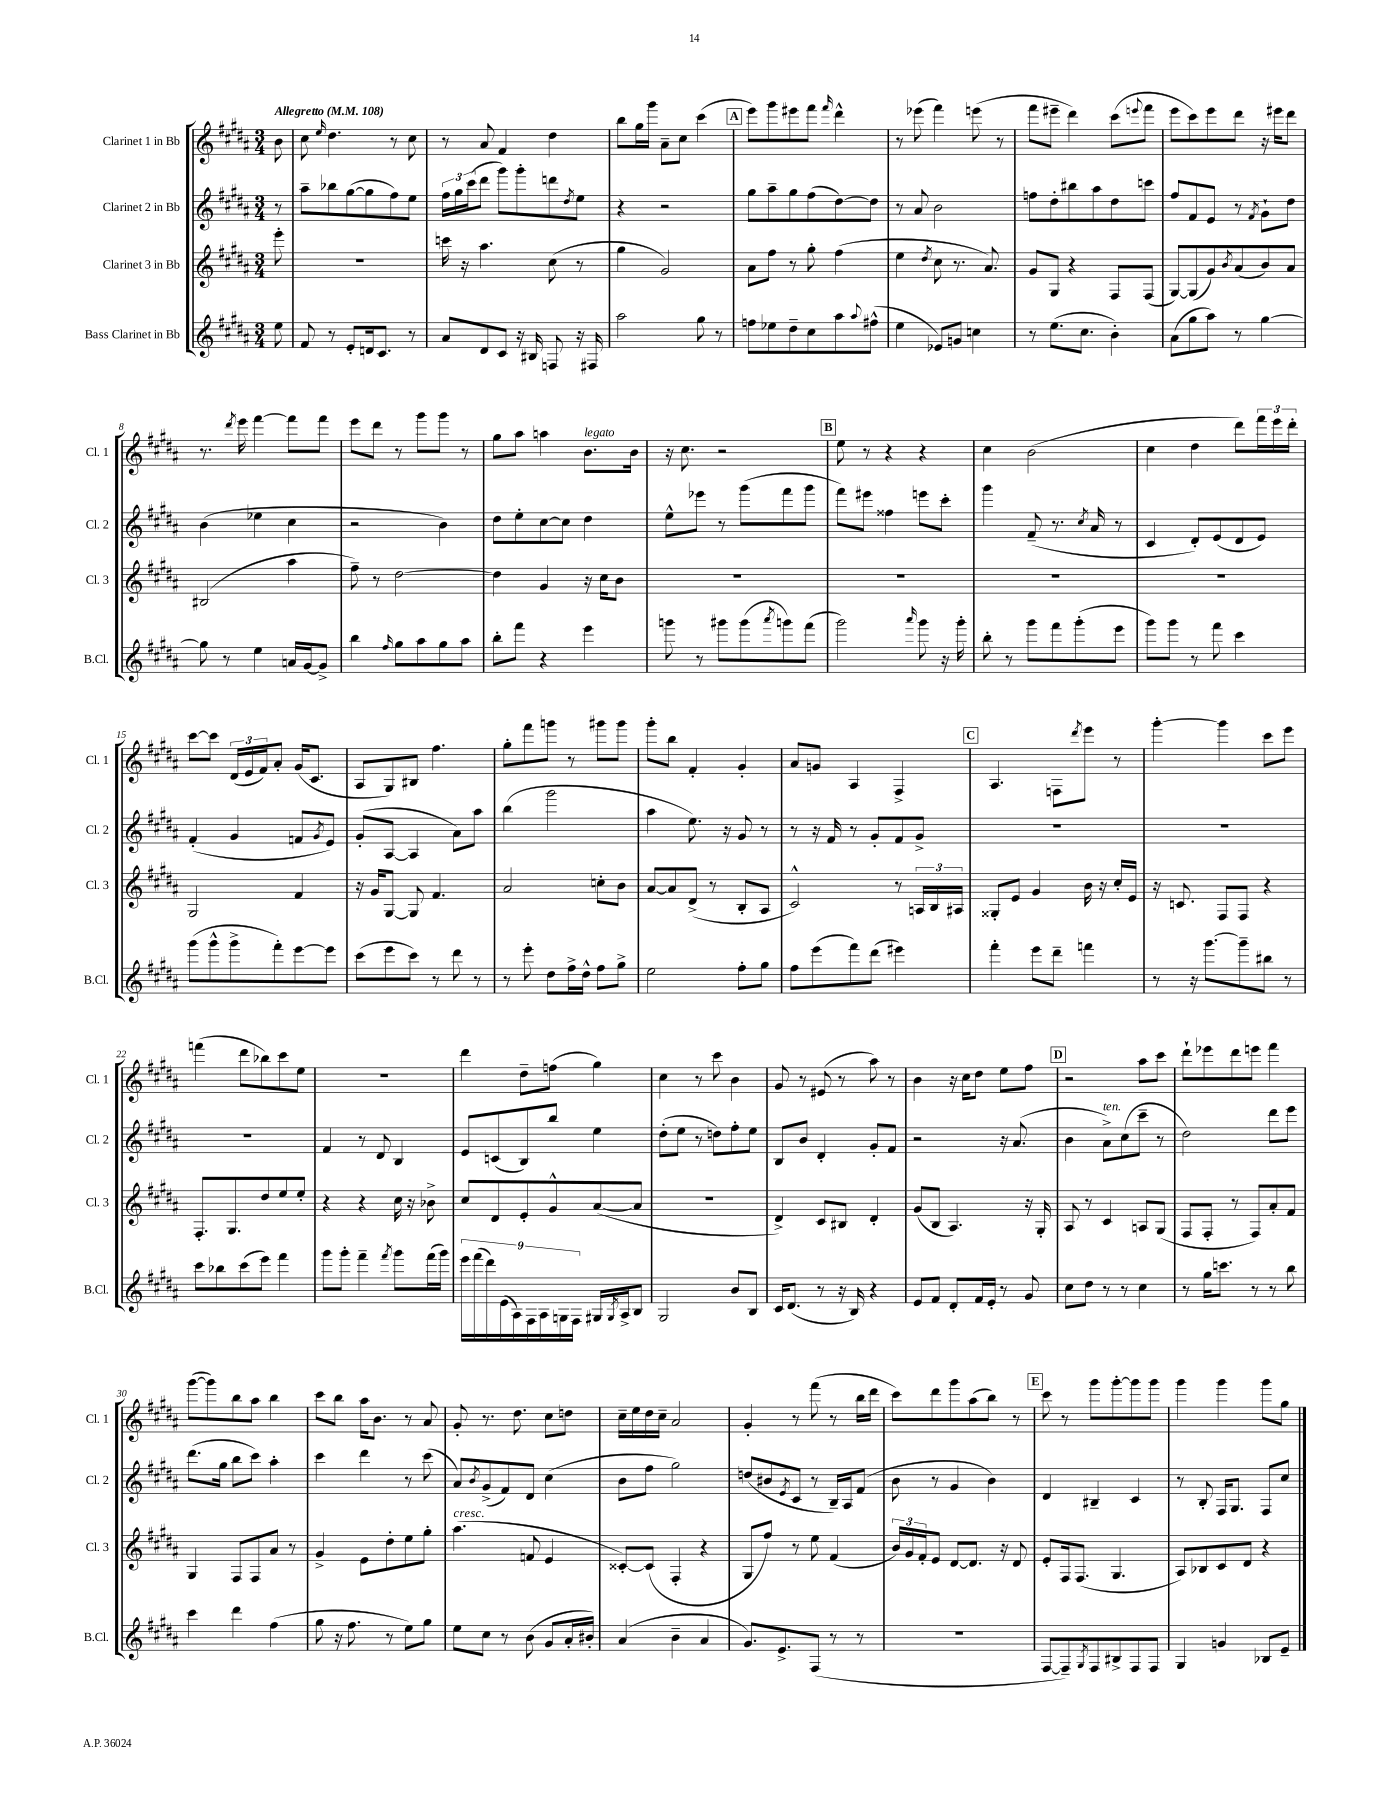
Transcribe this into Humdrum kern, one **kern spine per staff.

**kern	**kern	**kern	**kern
*staff4	*staff3	*staff2	*staff1
*clefG2	*clefG2	*clefG2	*clefG2
*k[f#c#g#d#a#]	*k[f#c#g#d#a#]	*k[f#c#g#d#a#]	*k[f#c#g#d#a#]
*M3/4	*M3/4	*M3/4	*M3/4
*MM108	*MM108	*MM108	*MM108
8ee\	8eee'\	8r	8b\
=	=	=	=
8f#/	2.r	8aa#~\L	8cc#\
.	.	.	16qqee/
8r	.	8bb-\	4.dd#\
8e'/L	.	([8gg#\	.
16d/k	.	8gg#\]	.
8.c#/J	.	.	.
.	.	8ff#\)	8r
8r	.	8ee\J	8cc#\
=	=	=	=
8a#/L	16ccc\	24ff#\LL	8r
.	.	24gg#\	.
.	16r	.	.
.	.	(24ccc#\J	.
8d#/	4.aa#\	8ddd#\J	8a#/
8c#/J	.	8ggg#\L)	4f#/
16r	.	8ggg#'\	.
16B#/	.	.	.
8F/	(8cc#\	8ddd\	4dd#\
.	.	8qdd#/	.
16r	8r	8ee\J	.
16F#/	.	.	.
=	=	=	=
2aa#\	4gg#\	4r	8bb\L
.	.	.	16gg#\L
.	.	.	16ggg#\JJ
.	2g#/)	2r	8a#~\L
.	.	.	8cc#\J
8gg#\	.	.	(4ccc#\
8r	.	.	.
=	=	=	=
8ff\L	8a#\L	8gg#\L	8eee\L)
8ee-\	8ff#\J	8aa#~\	8ggg#\
8dd#~\	8r	8gg#\	8eee#\
8cc#\	8gg#'\	(8ff#\	8fff#\J
.	.	.	16qqfff#/
8aa#\	(4ff#\	[8dd#\)	4ddd#^^\
8qqaa#/	.	.	.
(8ff#^^\J	.	8dd#\]J	.
=	=	=	=
4ee\	4ee\	8r	8r
.	.	8a#/	(8eee-\
.	8qdd#/	.	.
8e-/L)	8cc#\	2b\	4fff#\)
8g/J	8.r	.	.
4cc\	.	.	(8eee\
.	8.a#/)	.	.
.	.	.	8r
=	=	=	=
8r	8g#/L	8ff\L	8fff#\L
(8.ee\L	8G#/J	8dd#'\	8eee#~\J
.	4r	8bb#\	4ddd#\)
8.cc#\J	.	.	.
.	.	8aa#\	.
4b'\)	8F#/L	8dd#\	(8ccc#\L
.	.	.	8qqeee/
.	(8F#/J	8ccc\J	8fff#\J
=	=	=	=
(8a#\L	[8G#/L)	8ff#/L	8eee\L
8gg#\	(8G#/]	8f#/	8ccc#\)
8aa#\J)	8g#/)	8e/J	8eee\
.	8qb/	.	.
8r	(8a#/	8r	8ddd#\J
.	.	8qf#/	.
[4gg#\	8b/)	8g#`\L	16r
.	.	.	16eee#\LK
.	8a#/J	8dd#\J	8ddd#\J
=	=	=	=
8gg#\]	(2B#/	(4b\	8.r
8r	.	.	.
.	.	.	8qddd#/
.	.	.	16eee\
4ee\	.	4ee-\	[4fff#\
16a/LL	4aa#\	4cc#\	8fff#\]L
[16g#/J	.	.	.
8g#^/]J	.	.	8fff#\J
=	=	=	=
4bb\	8ff#~\)	2r	8eee\L
.	8r	.	8ddd#\J
16qqff#/	.	.	.
8gg#\L	[2dd#\	.	8r
8aa#\	.	.	8ggg#\L
8gg#\	.	4b\)	8ggg#\J
8aa#\J	.	.	8r
=	=	=	=
8bb'\L	4dd#\]	8dd#\L	8gg#\L
8fff#\J	.	8ee'\	8aa#\J
4r	4g#/	[8cc#\	4aa\
.	.	8cc#\]J	.
4eee\	16r	4dd#\	8.b\L
.	16cc#\LK	.	.
.	8b\J	.	.
.	.	.	16b\Jk
=	=	=	=
8ggg\	2.r	8ee^^\L	16r
.	.	.	8.cc#\
8r	.	8eee-\J	.
8ggg#\L	.	8r	2r
(8ggg#\	.	(8ggg#\L	.
8qaaa#/	.	.	.
8ggg\)	.	8fff#\	.
(8fff#\J	.	8ggg#\J	.
=	=	=	=
2ggg#\)	2.r	8fff#\L)	8ee\
.	.	8eee#\J	8r
.	.	4ff##\	4r
16qqaaa#/	.	.	.
8ggg#\	.	8eee\L	4r
16r	.	8ccc#'\J	.
16ggg#'\	.	.	.
=	=	=	=
8bb'\	2.r	4ggg#\	4cc#\
8r	.	.	.
8ggg#\L	.	(8f#~/	(2b\
8fff#\	.	8.r	.
(8ggg#'\	.	.	.
.	.	8qcc#/	.
.	.	16a#/	.
8eee\J	.	8r	.
=	=	=	=
8ggg#\L)	2.r	4c#/	4cc#\
8ggg#\J	.	.	.
8r	.	8d#'/L)	4dd#\
8fff#\	.	(8e/	.
4ccc#\	.	8d#/	8ddd#\L)
.	.	8e/J)	24fff#\L
.	.	.	24eee\
.	.	.	24ddd#'\JJ
=	=	=	=
(8ggg#\L	2G#/	(4f#'/	[8ccc#\L
8ggg#^^\	.	.	8ccc#\]J
8ggg#^\	.	4g#/	(24d#/LL
.	.	.	24e/
.	.	.	24f#/J)
8fff#'\)	.	.	8a#'/J
[8eee\	4f#/	8f/L	(16g#/LK
.	.	.	8.c#/J
.	.	8qg#/	.
8eee\]J	.	8e/J)	.
=	=	=	=
(8ccc#\L	16r	(8g#'/L	8A#/L
.	16g#/LK	.	.
8eee\	[8G#/J	[8A#/J	8G#/)
8ccc#\J)	8G#/]	4A#/]	8B#/J
8r	4.f#/	.	4.ff#\
8ddd#\	.	8a#\L)	.
8r	.	8aa#\J	.
=	=	=	=
8r	2a#/	(4bb\	8gg#'\L
8eee'\	.	.	8fff#\
8dd#\L	.	2ggg#\	8ggg\J
16ff#^\L	.	.	8r
16dd#^^\JJ	.	.	.
8ff#\L	8cc'\L	.	8ggg#\L
8gg#^\J	8b\J	.	8ggg#\J
=	=	=	=
2ee\	[8a#/L	4aa#\	8ggg#'\L
.	8a#/]	.	8bb\J
.	(8d#^/J	8.ee\)	4f#'/
.	8r	.	.
.	.	16r	.
8ff#'\L	8B'/L	8g#/	4g#'/
8gg#\J	8A#/J	8r	.
=	=	=	=
8ff#\L	2c#^^/)	8r	8a#/L
(8eee\	.	16r	8g/J
.	.	16f#/	.
8fff#\)	.	8r	4A#/
(8ddd#\J	.	8g#'/L	.
4eee#\)	8r	8f#/	4F#^/
.	24A/LL	8g#^/J	.
.	24B/	.	.
.	24A#/JJ	.	.
=	=	=	=
4fff#'\	8G##'/L	2.r	4.A#/
.	8e/J	.	.
8eee\L	4g#/	.	.
8ddd#~\J	.	.	8F\L
.	.	.	8qddd#/
4fff\	16b\	.	8eee\J
.	16r	.	.
.	16cc#'/LL	.	8r
.	16e/JJ	.	.
=	=	=	=
8r	16r	2.r	[4ggg#'\
.	8.c/	.	.
16r	.	.	.
[8.ggg#\L	.	.	.
.	8F#/L	.	4ggg#\]
8ggg#~\]	8F#/J	.	.
8bb#\J	4r	.	8ccc#\L
8r	.	.	8eee\J
=	=	=	=
8ccc#\L	8.F#'/L	2.r	(4fff\
8bb-\	.	.	.
.	8.G#/	.	.
(8ccc#\	.	.	8ddd#\L
8eee\J)	8dd#/	.	8bb-\)
4fff#\	8ee/	.	8ccc#\
.	8ee'/J	.	8ee\J
=	=	=	=
8ggg#\L	4r	4f#/	2.r
8ggg#'\J	.	.	.
4fff#~\	4r	8r	.
.	.	8d#/	.
8qfff#/	.	.	.
8ggg#\L	16cc#\	4B/	.
.	16r	.	.
(16fff#\L	8b-^\	.	.
16ggg#\JJ)	.	.	.
=	=	=	=
18eee\LL	8cc#/L	8e/L	4ddd#\
(18fff#\	.	.	.
18ddd#\)	.	.	.
.	8d#/	(8c/	.
(18e\	.	.	.
18A#\)	.	.	.
.	8e'/	8B/)	8dd#~\L
18F#\	.	.	.
18A#\	.	.	.
.	8g#^^/	8bb/J	(8ff\J
18G\	.	.	.
18F#\JJ	.	.	.
16G#/LL	([8a#/	4ee\	4gg#\)
8qG#/	.	.	.
16A#^/J	.	.	.
8B/J	8a#/]J	.	.
=	=	=	=
2G#/	2.r	(8dd#'\L	4cc#\
.	.	8ee\J	.
.	.	8r	8r
.	.	8dd\L)	8ccc#\
8b/L	.	8ff#'\	4b\
8B/J	.	8ee\J	.
=	=	=	=
16c#/LK	4d#^/)	8B/L	8g#/
(8.d#/J	.	.	.
.	.	8b/J	8r
8r	8c#/L	4d#'/	(8e#/
16r	8B#/J	.	8r
16B/)	.	.	.
4r	4d#'/	8g#'/L	8aa#\)
.	.	8f#/J	8r
=	=	=	=
8e/L	(8g#/L	2r	4b\
8f#/J	8B/J	.	.
8d#'/L	4.A#/)	.	16r
.	.	.	16cc#\LK
16f#/L	.	.	8dd#\J
16e'/JJ	.	.	.
8r	.	16r	8ee\L
.	.	(8.a#/	.
8g#/	16r	.	8ff#\J
.	16G#'/	.	.
=	=	=	=
8cc#\L	8A#/	4b\	2r
8dd#\J	8r	.	.
8r	4c#/	8a#^\L)	.
8r	.	(8cc#\	.
4cc#\	8A/L	8ccc#~\J	8aa#\L
.	(8G#/J	8r	8ccc#\J
=	=	=	=
8r	8F#/L	2dd#\)	8ddd#`\L
16gg#\LK	8F#'/J	.	8eee-\
8.ccc\J	.	.	.
.	8r	.	8ddd#\
8r	8F#/L)	.	8eee\J
8r	8a#'/	8ddd#\L	4fff#\
8bb\	8f#/J	8eee\J	.
=	=	=	=
4ccc#\	4G#/	(8.ddd#\L	([8ggg#\L
.	.	.	8ggg#\])
.	.	16gg#\Jk	.
4ddd#\	8F#/L	8bb\L	8bb\
.	8F#/	8ccc#\J)	8aa#\J
(4ff#\	8a#/J	4aa#'\	4bb\
.	8r	.	.
=	=	=	=
8gg#\	4g#^/	4ccc#\	8ccc#\L
16r	.	.	8bb\J
8.ff#\	.	.	.
.	8e\L	4ddd#\	16aa#\LK
.	.	.	8.b\J
8r	8dd#'\	.	.
8ee\L)	8ee\	8r	8r
8gg#\J	8gg#'\J	(8ccc#\	8a#/
=	=	=	=
8ee\L	(4.aa#\	8a#/L)	8g#'/
.	.	8qb/	.
8cc#\J	.	(8g#^/	8.r
8r	.	8f#/)	.
.	.	.	8.dd#\
(8b\	8f/	8d#/J	.
8g#/L	4e/	(4cc#\	8cc#\L
16a#'/L	.	.	8dd\J
16b#'/JJ)	.	.	.
=	=	=	=
(4a#/	[8c##'/L)	8b\L	16cc#~\LL
.	.	.	16ee\
.	(8c##/]J	8ff#\J	16dd#\
.	.	.	16cc#~\JJ
4b~\	4F#'/	2gg#\)	2a#/
4a#/	4r	.	.
=	=	=	=
8.g#/L)	8G#/L	(8dd/L	4g#'/
.	8ff#/J)	8b#/	.
8.e^/	.	.	.
.	.	8qe/	.
.	8r	8c#/J	8r
(8F#/J	8ee\	8r	(8fff#\
8r	(4f#/	16B~/LL)	8r
.	.	16A#/J	.
8r	.	(8f#/J	16bb\LL
.	.	.	16ddd#\JJ
=	=	=	=
2.r	24b/LL)	8b\	8ccc#\L)
.	24g#/	.	.
.	24f#'/J	.	.
.	8e/J	8r	8ddd#\
.	[8d#/L	4g#/	8ggg#\
.	8.d#/]J	.	(8aa#\
.	.	4b\)	8bb\J)
.	16r	.	.
.	8d#/	.	8r
=	=	=	=
[8F#/L	8e'/L	4d#/	8ccc#\
8F#~/])	16F#/k	.	8r
.	(8.F#/J	.	.
8qG#/	.	.	.
8F#/	.	4B#~/	8ggg#\L
8B#^/	4.G#/	.	[8ggg#'\
8F#/	.	4c#/	8ggg#\]
8F#/J	.	.	8ggg#\J
=	=	=	=
4G#/	8A#/L)	8r	4ggg#\
.	8B-/	8B'/	.
4g/	8c#/	16F#/LK	4ggg#\
.	.	8.G#/J	.
.	8d#/J	.	.
8B-/L	4r	8F#/L	8ggg#\L
8e~/J	.	8cc#/J	8gg#\J
==	==	==	==
*-	*-	*-	*-
